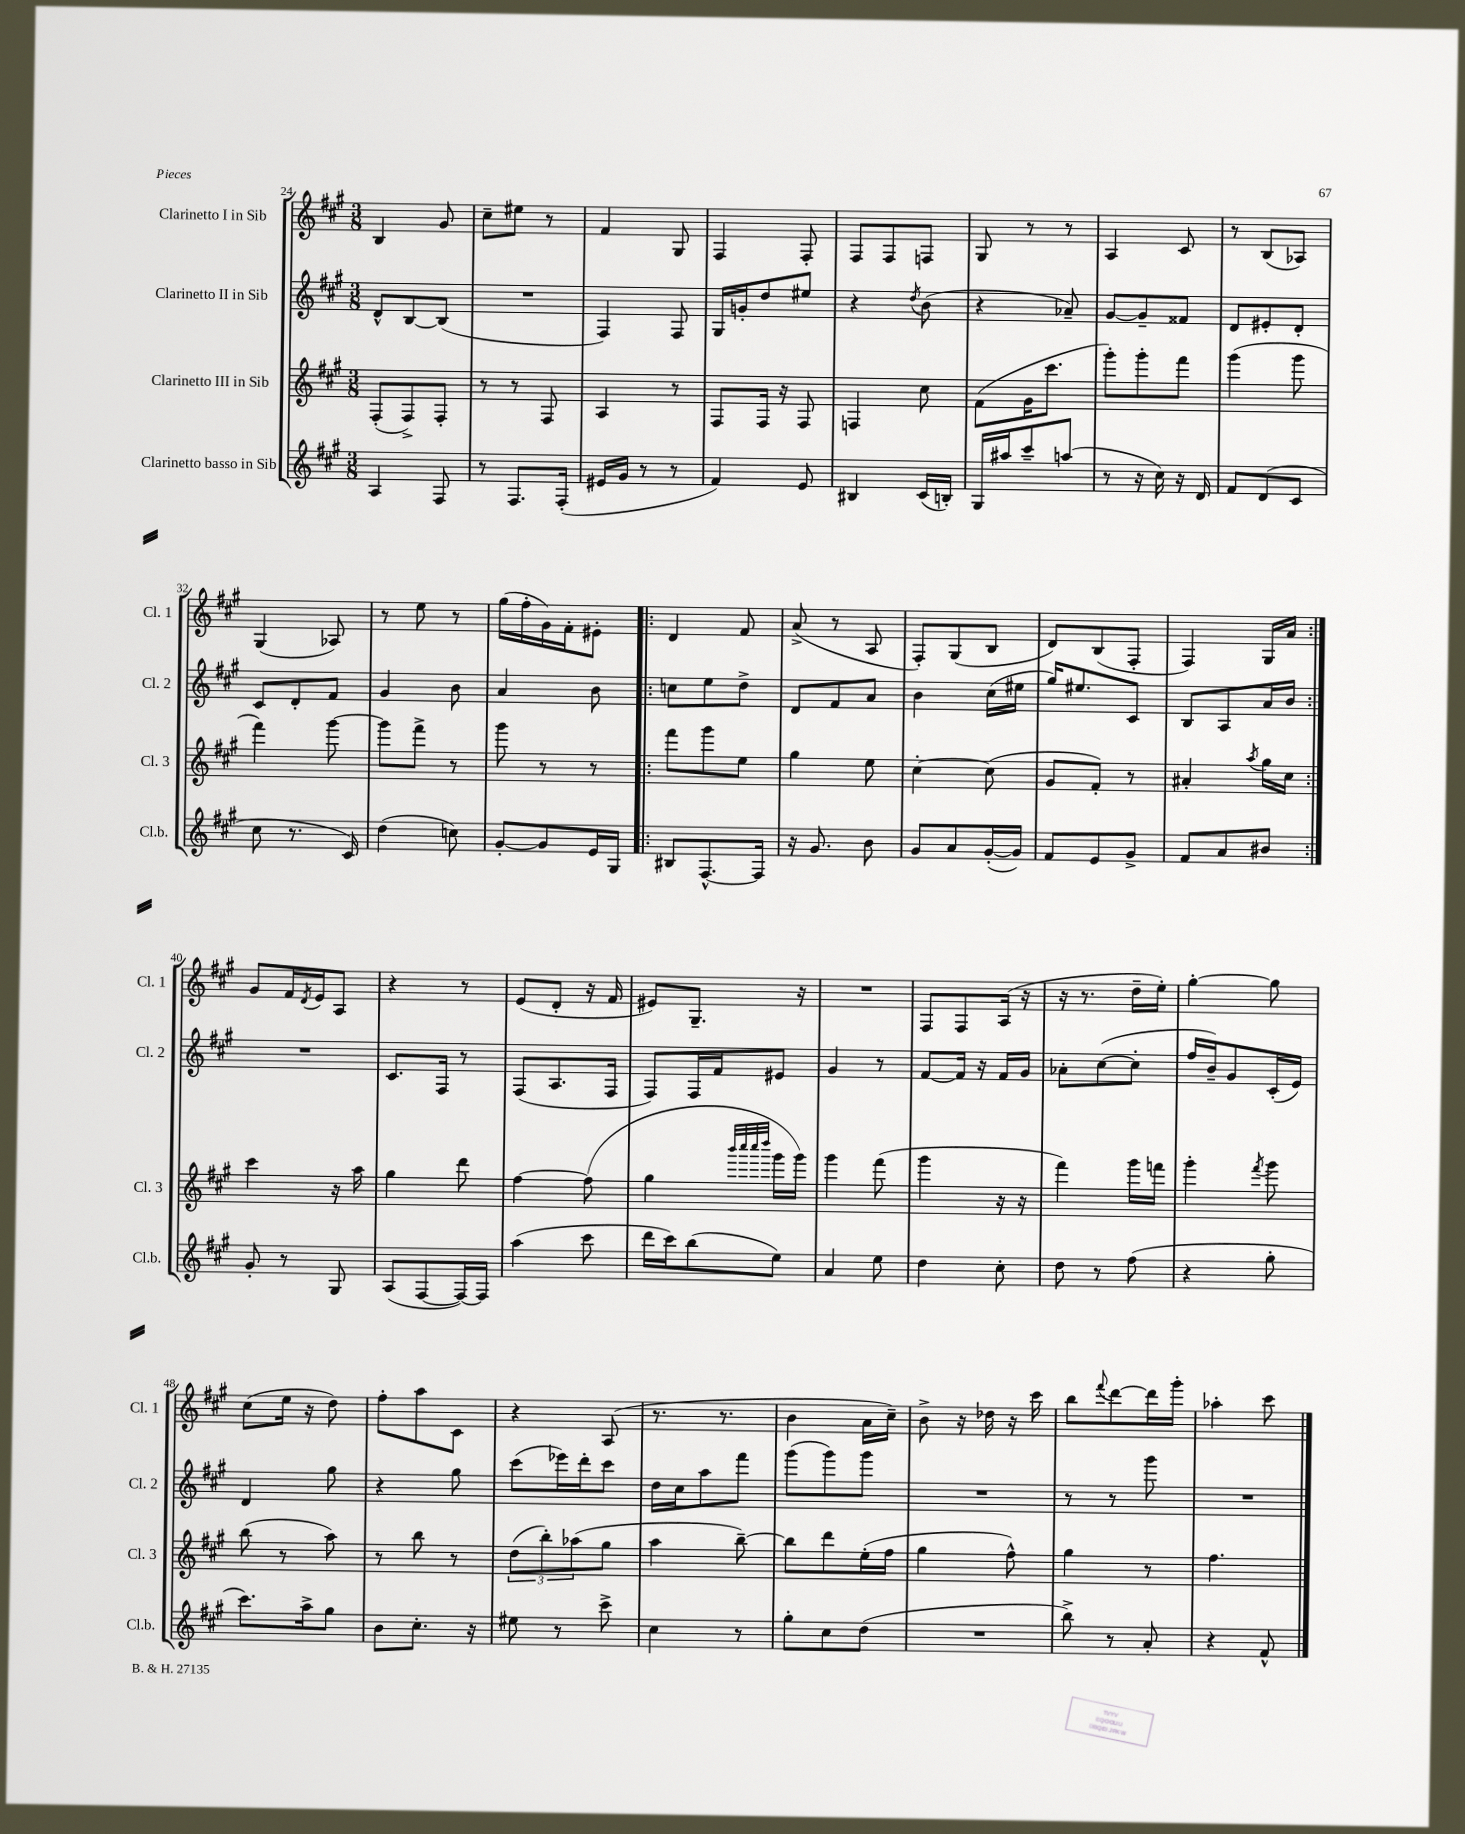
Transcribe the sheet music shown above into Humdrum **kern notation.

**kern	**kern	**kern	**kern
*part4	*part3	*part2	*part1
*staff4	*staff3	*staff2	*staff1
*I"Clarinetto basso in Sib	*I"Clarinetto III in Sib	*I"Clarinetto II in Sib	*I"Clarinetto I in Sib
*I'Cl.b.	*I'Cl. 3	*I'Cl. 2	*I'Cl. 1
*clefG2	*clefG2	*clefG2	*clefG2
*k[f#c#g#]	*k[f#c#g#]	*k[f#c#g#]	*k[f#c#g#]
*M3/8	*M3/8	*M3/8	*M3/8
=24	=24	=24	=24
4A/	(8F#'/L	8d^^/L	4B/
.	8F#^/)	[8B/	.
8F#/	8F#'/J	(8B/J]	8g#/
=25	=25	=25	=25
8r	8r	4.r	8cc#~\L
8.F#/L	8r	.	8ee#X\J
.	8F#/	.	8r
(16F#'/Jk	.	.	.
=26	=26	=26	=26
16e#X/LL	4A/	4F#/)	4f#/
16g#/JJ	.	.	.
8r	.	.	.
8r	8r	8F#/	8G#/
=27	=27	=27	=27
4f#/)	8F#/L	16G#/LL	4F#/
.	.	16gn'/J	.
.	16F#/Jk	8dd/	.
.	16r	.	.
8e/	8F#/	8ee#X/J	8F#'/
=28	=28	=28	=28
4B#X/	4Fn/	4r	8F#/L
.	.	.	8F#/
.	.	8qdd/	.
(16c#/LL	8cc#\	(8b\	8Fn/J
16Bn'/JJ)	.	.	.
=29	=29	=29	=29
16G#/LL	(8f#\L	4r	8G#/
16aa#X/J	.	.	.
8ccc#~/	16g#\K	.	8r
.	8.ccc#\J	.	.
(8aan/J	.	8a-X~/)	8r
=30	=30	=30	=30
8r	8ggg#'\L)	[8g#/L	4A/
16r	8ggg#'\	8g#~/]	.
16cc#\)	.	.	.
16r	8fff#\J	8f##X/J	8c#/
16d/	.	.	.
=31	=31	=31	=31
8f#/L	(4ggg#\	8d/L	8r
(8d/	.	8e#X'/	(8B/L
8c#/J	8ggg#\	8d'/J	8A-X/J)
!!LO:LB:g=z
=32	=32	=32	=32
8cc#\	4fff#\)	8c#/L	(4G#/
8.r	.	8d'/	.
.	[8ggg#\	8f#/J	8A-X/)
16c#/)	.	.	.
=33	=33	=33	=33
(4dd\	8ggg#\L]	4g#/	8r
.	8fff#^\J	.	8ee\
8ccn\)	8r	8b\	8r
=34	=34	=34	=34
[8g#'/L	8ggg#\	4a/	(16gg#\LL
.	.	.	16ff#'\
8g#/]	8r	.	16g#\)
.	.	.	16f#'\J
16e/L	8r	8b\	8e#X'\J
16G#/JJ	.	.	.
=35!|:	=35!|:	=35!|:	=35!|:
8B#X/L	8fff#\L	8ccn\L	4d/
[8.F#^^/	8ggg#\	8ee\	.
.	8ee\J	8dd^\J	8f#/
16F#/Jk]	.	.	.
=36	=36	=36	=36
16r	4gg#\	8d/L	(8a^/
8.g#/	.	.	.
.	.	8f#/	8r
8b\	8ee\	8a/J	8A/
=37	=37	=37	=37
8g#/L	[4cc#'\	4b\	8F#'/L)
8a/	.	.	(8G#/
([16g#'/L	(8cc#\]	(16cc#\LL	8B/J
16g#/JJ])	.	16ee#X\JJ	.
=38	=38	=38	=38
8f#/L	8g#/L	16gg#/KL)	8d/L)
.	.	8.ee#X/	.
8e/	8f#'/J)	.	(8B/
8g#^/J	8r	8c#/J	8F#'/J
=39	=39	=39	=39
8f#/L	4a#X'/	8B/L	4F#/)
8a/	.	8A/	.
.	8qaa/	.	.
8b#X/J	16gg#\LL	16a/L	16G#/LL
.	16cc#\JJ	16b/JJ	16a/JJ
!!LO:LB:g=z
=40:|!	=40:|!	=40:|!	=40:|!
8g#'/	4ccc#\	4.r	8g#/L
8r	.	.	16f#/L
.	.	.	8qd/
.	.	.	16e/J
8G#/	16r	.	8A/J
.	16aa\	.	.
=41	=41	=41	=41
(8A/L	4gg#\	8.c#/L	4r
[8F#/	.	.	.
.	.	16F#/Jk	.
16F#/L_)	8ddd\	8r	8r
16F#/JJ]	.	.	.
=42	=42	=42	=42
(4aa\	[4ff#\	(8F#/L	(8e/L
.	.	8.A/	8d'/J
8ccc#\	(8ff#\]	.	16r
.	.	16F#/Jk	16f#/
=43	=43	=43	=43
16ddd\LL	4gg#\	8F#/L)	8e#X/L)
16ccc#\J)	.	.	.
(8bb\	.	16F#/L	8.G#~/J
.	.	16f#/J	.
.	32qqbbb/LLL	.	.
.	32qqcccc#/	.	.
.	32qqcccc#/	.	.
.	32qqdddd/JJJ	.	.
8ee\J)	16ggg#\LL	8e#X/J	.
.	16ggg#\JJ)	.	16r
=44	=44	=44	=44
4a/	4ggg#\	4g#/	4.r
8ee\	(8fff#\	8r	.
=45	=45	=45	=45
4dd\	4ggg#\	[8f#/L	8F#/L
.	.	16f#/Jk]	8F#/
.	.	16r	.
8cc#'\	16r	16f#/LL	(16A/Jk
.	16r	16g#/JJ	16r
=46	=46	=46	=46
8dd\	4fff#\)	8a-X'\L	16r
.	.	.	8.r
8r	.	([8cc#\	.
(8ff#\	16ggg#\LL	8cc#'\J]	16dd~\LL
.	16fffn\JJ	.	16ee'\JJ)
=47	=47	=47	=47
4r	4ggg#'\	16ff#/LL	[4gg#'\
.	.	16b~/J)	.
.	.	8g#/	.
.	8qfff#/	.	.
8gg#'\	8ggg#\	(16c#'/L	8gg#\]
.	.	16e/JJ)	.
!!LO:LB:g=z
=48	=48	=48	=48
8.ccc#\L)	(8bb\	4d/	(8cc#\L
.	8r	.	16ee\Jk
16aa^\k	.	.	16r
8gg#\J	8aa\)	8gg#\	8dd\)
=49	=49	=49	=49
8b\L	8r	4r	8ff#'\L
8.cc#'\J	8bb\	.	8aa\
.	8r	8gg#\	8c#\J
16r	.	.	.
=50	=50	=50	=50
8ee#X\	(12dd\L	(8ccc#\L	4r
.	12bb'\)	.	.
8r	.	16eee-X\L)	.
.	(12aa-X\	.	.
.	.	16ddd'\J	.
8ccc#^\	8gg#\J	8ccc#\J	(8A/
=51	=51	=51	=51
4cc#\	4aa\	16dd\LL	8.r
.	.	16cc#\J	.
.	.	8aa\	.
.	.	.	8.r
8r	[8bb~\)	8fff#\J	.
=52	=52	=52	=52
8gg#'\L	8bb\L]	(8ggg#\L	4b\
8cc#\	8ddd\	8ggg#\)	.
(8dd\J	(16ee'\L	8ggg#\J	16a\LL
.	16ff#\JJ	.	16cc#~\JJ)
=53	=53	=53	=53
4.r	4gg#\	4.r	8b^\
.	.	.	16r
.	.	.	16dd-X\
.	8ff#^^\)	.	16r
.	.	.	16ccc#\
=54	=54	=54	=54
8bb^\)	4gg#\	8r	8bb\L
.	.	.	8qqfff#/
8r	.	8r	[8ddd\
8a'/	8r	8ggg#\	16ddd\L]
.	.	.	16ggg#'\JJ
=55	=55	=55	=55
4r	4.ff#\	4.r	4aa-X'\
8f#^^/	.	.	8ccc#\
==	==	==	==
*-	*-	*-	*-
